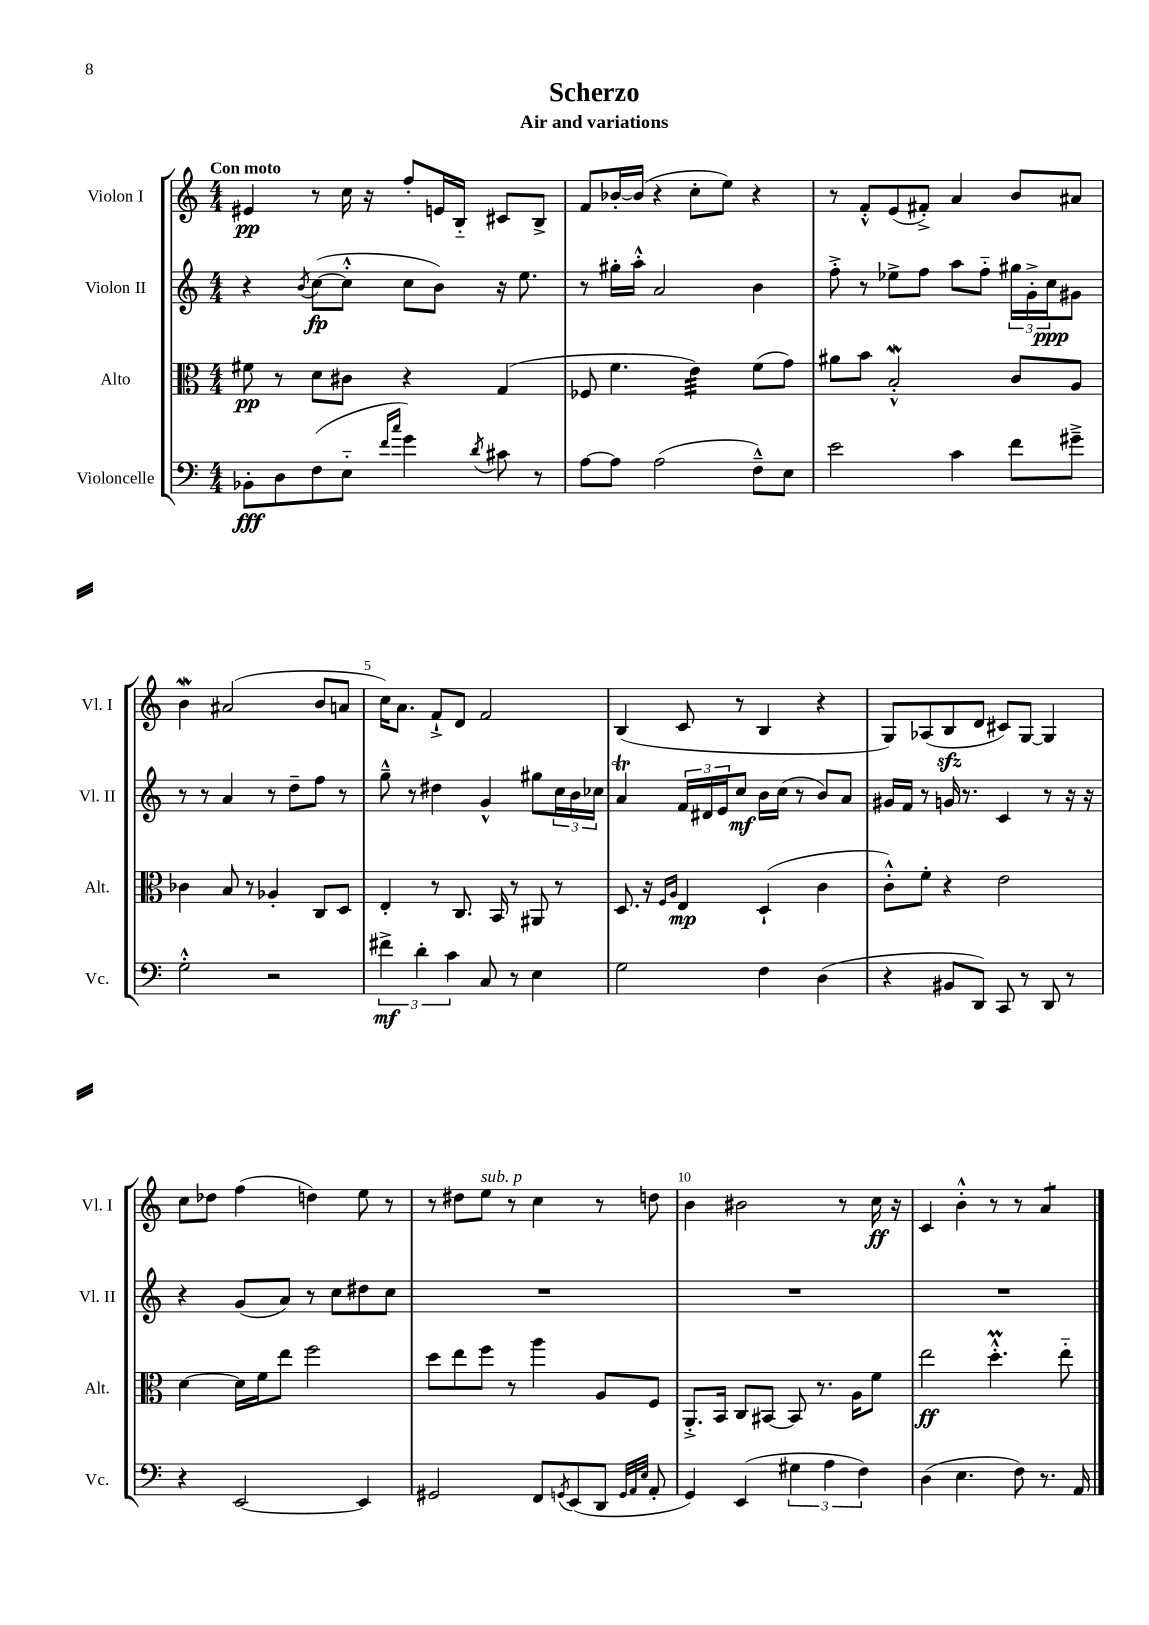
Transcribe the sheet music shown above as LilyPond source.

\header { title = "Scherzo" subtitle = "Air and variations" }
<<
\new StaffGroup <<
\new Staff = "s0" \with { instrumentName = "Violon I" shortInstrumentName = "Vl. I" } {
    \clef treble \key c \major \numericTimeSignature \time 4/4 \tempo "Con moto"
    eis'4\pp r8 c''16 r16 f''8-. e'16 b16-_ cis'8 b8-> |
    f'8 bes'16~-. bes'16( r4 c''8-. e''8) r4 |
    r8 f'8-.-^ e'8( fis'8-.->) a'4 b'8 ais'8 |
    b'4\mordent ais'2( b'8 a'8 |
    c''16) a'8. f'8-!-> d'8 f'2 |
    b4( c'8 r8 b4 r4 |
    g8) aes8( b8\sfz d'8 cis'8) g8~ g4 |
    c''8 des''8 f''4( d''4) e''8 r8 |
    r8 dis''8 e''8^\markup { \italic "sub. p" } r8 c''4 r8 d''8 |
    b'4 bis'2 r8 c''16\ff r16 |
    c'4 b'4-.-^ r8 r8 a'4:8 \bar "|." |
}
\new Staff = "s1" \with { instrumentName = "Violon II" shortInstrumentName = "Vl. II" } {
    \clef treble \key c \major \numericTimeSignature \time 4/4
    r4 \acciaccatura { b'8 } c''8~\fp( c''8-.-^ c''8 b'8) r16 e''8. |
    r8 gis''16-. a''16-.-^ a'2 b'4 |
    f''8-.-> r8 ees''8-> f''8 a''8 f''8-_ \tuplet 3/2 { gis''16 g'16-.-> c''16\ppp } gis'8 |
    r8 r8 a'4 r8 d''8-- f''8 r8 |
    g''8---^ r8 dis''4 g'4-^ gis''8 \tuplet 3/2 { c''16 b'16 ces''16 } |
    a'4\trill \tuplet 3/2 { f'16 dis'16 e'16 } c''8\mf b'16 c''16( r8 b'8) a'8 |
    gis'16 f'16 r8 g'16 r8. c'4 r8 r16 r16 |
    r4 g'8( a'8) r8 c''8 dis''8 c''8 |
    R1 |
    R1 |
    R1 \bar "|." |
}
\new Staff = "s2" \with { instrumentName = "Alto" shortInstrumentName = "Alt." } {
    \clef alto \key c \major \numericTimeSignature \time 4/4
    fis'8\pp r8 d'8 cis'8 r4 g4( |
    fes8 f'4. e'4:32) f'8( g'8) |
    ais'8 b'8 b2-.-^\mordent c'8 a8 |
    ces'4 b8 r8 aes4-. c8 d8 |
    e4-. r8 c8. b,16 r8 ais,8 r8 |
    d8. r16 \grace { f16 a16 } e4\mp d4-!( c'4 |
    c'8-.-^) f'8-. r4 e'2 |
    d'4~ d'16 f'16 e''8 f''2 |
    d''8 e''8 f''8 r8 a''4 a8 f8 |
    a,8.-.-> b,16 c8 bis,8~ bis,8 r8. a16 f'8 |
    e''2\ff d''4.-.-^\prall e''8-_ \bar "|." |
}
\new Staff = "s3" \with { instrumentName = "Violoncelle" shortInstrumentName = "Vc." } {
    \clef bass \key c \major \numericTimeSignature \time 4/4
    bes,8-.\fff d8 f8( e8-_ \grace { f'16 c''16 } g'4) \acciaccatura { d'8 } cis'8 r8 |
    a8~ a8 a2( f8---^) e8 |
    e'2 c'4 f'8 gis'8---> |
    g2-.-^ r2 |
    \tuplet 3/2 { fis'4->\mf d'4-. c'4 } c8 r8 e4 |
    g2 f4 d4( |
    r4 bis,8 d,8) c,8 r8 d,8 r8 |
    r4 e,2~ e,4 |
    gis,2 f,8 \acciaccatura { g,8 } e,8( d,8 \grace { g,32 a,32 e32 } a,8-. |
    g,4) e,4( \tuplet 3/2 { gis4 a4 f4) } |
    d4( e4. f8) r8. a,16 \bar "|." |
}
>>
>>
\layout { \context { \Score \override BarNumber.break-visibility = ##(#f #t #t) barNumberVisibility = #(every-nth-bar-number-visible 5) } }
